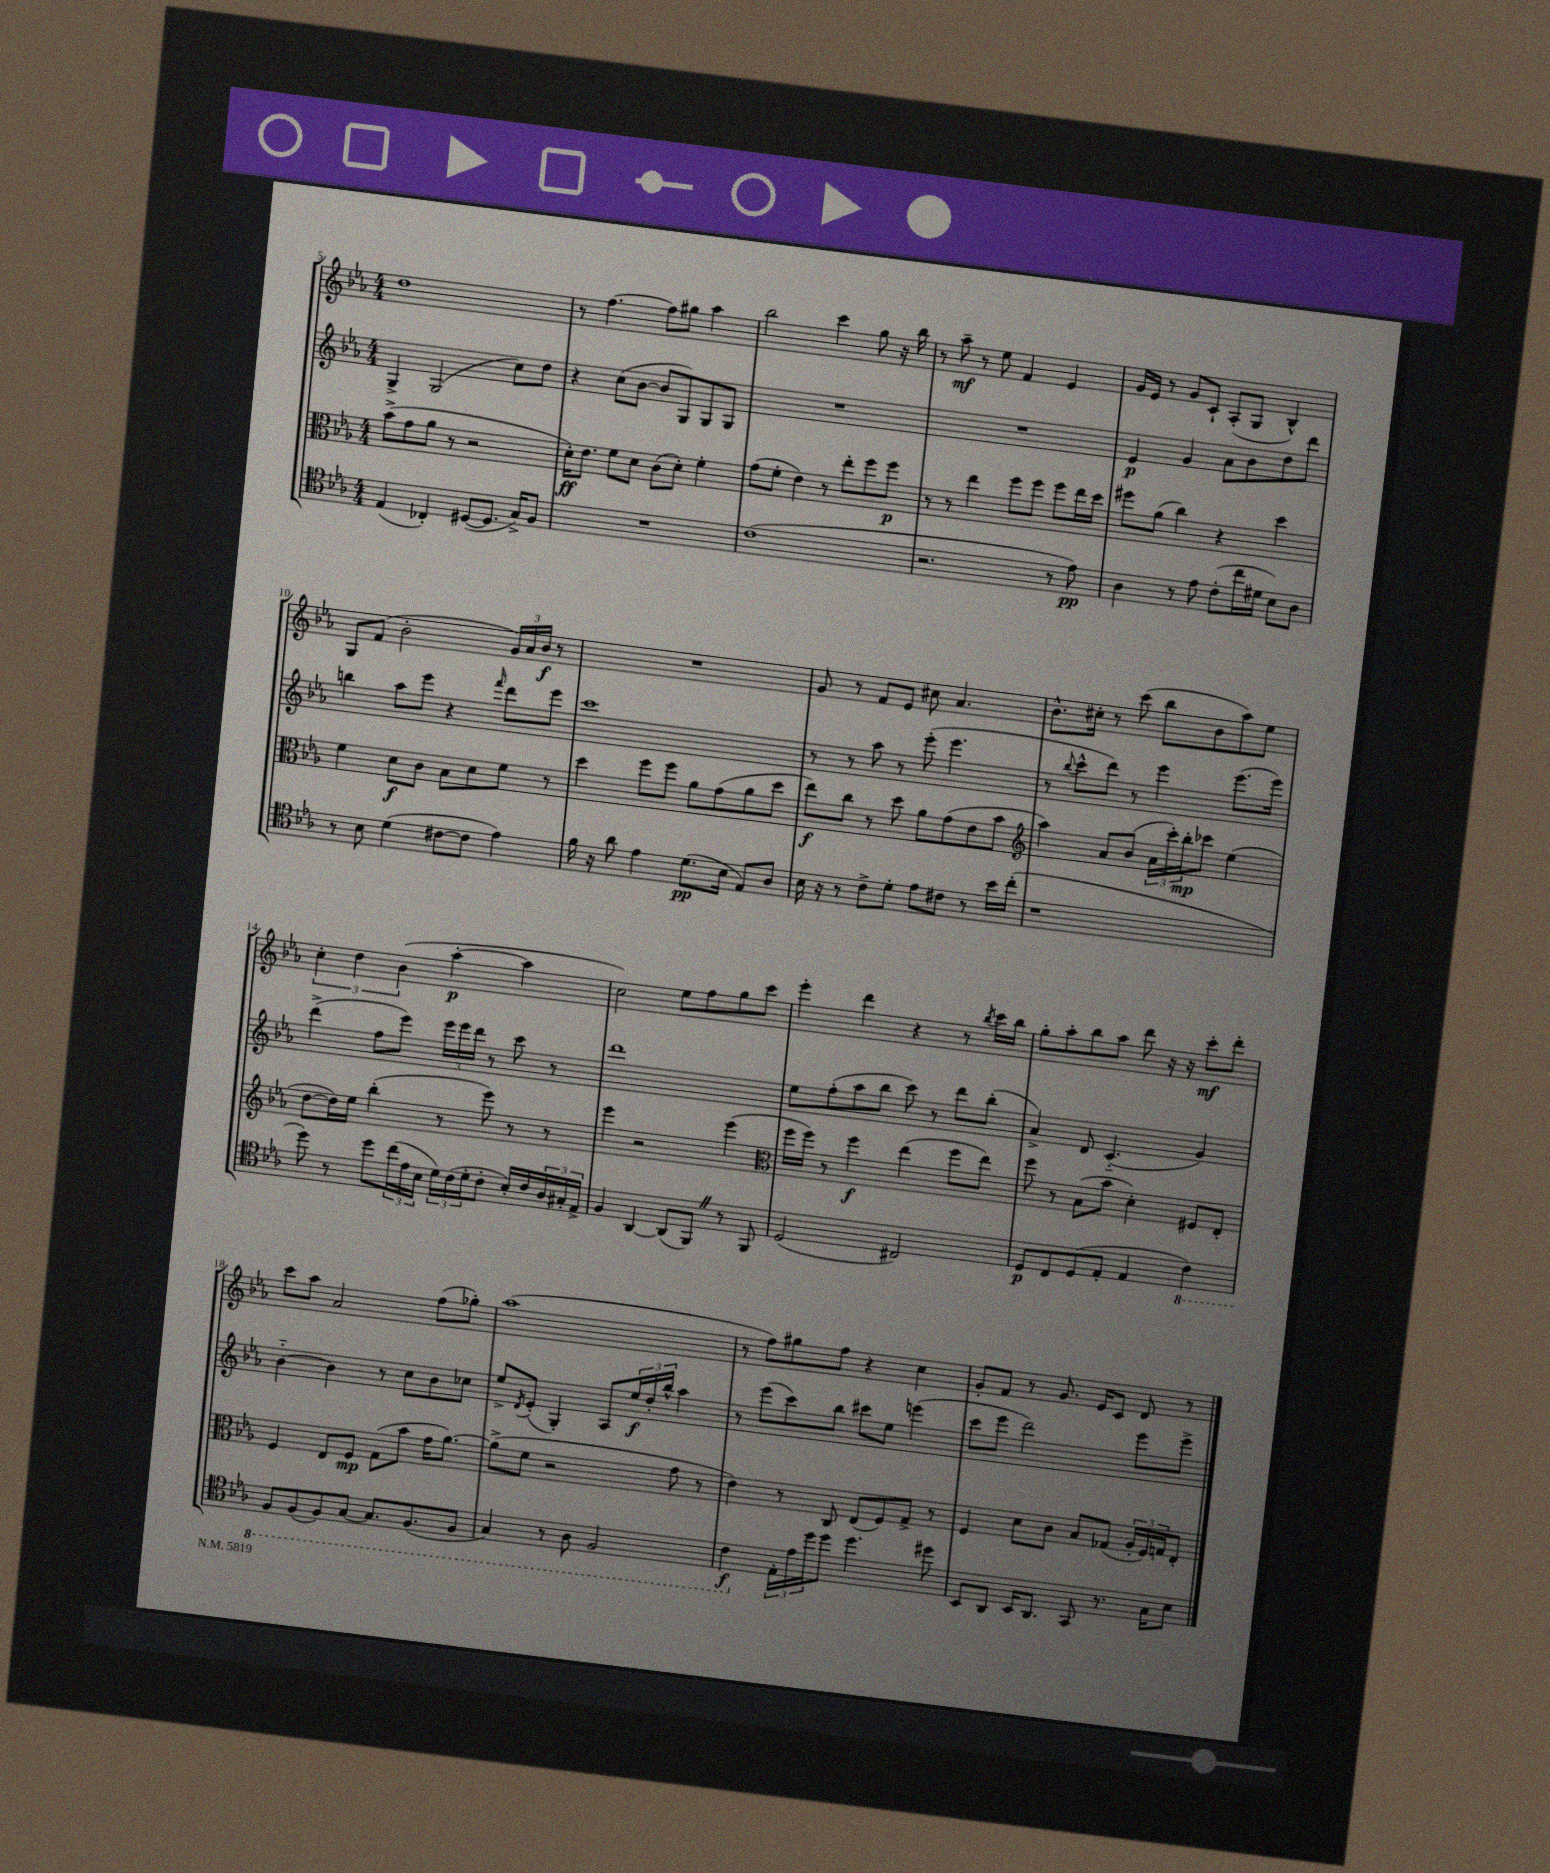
<<
\new StaffGroup <<
\new Staff = "s0" {
    \clef treble \key ees \major \numericTimeSignature \time 4/4
    d''1 |
    r8 f''4.~ f''8 gis''8 aes''4 |
    bes''2 c'''4 g''8 r16 bes''16 |
    r8 aes''8--\mf r8 ees''8 f'4 ees'4 |
    g'16 ees'16 r8 g'8 c'8-! aes8-.( g8 bes4-^) |
    g8 f'8( bes'2-. \tuplet 3/2 { g'16) aes'16 bes'16\f } r8 |
    R1 |
    g'8 r8 f'8 ees'8 cis''8 aes'4. |
    bes'8.-^ cis''16-. r8 c'''8( bes''8 bes'8 aes''8) ees''8 |
    \tuplet 3/2 { c''4-. d''4 bes'4( } aes''4~-.\p aes''4 |
    c''2) ees''8 f''8 g''8 c'''8 |
    ees'''4-. d'''4 r4 r8 \acciaccatura { bes''8 } c'''16 bes''16 |
    g''8-. aes''8-. bes''8 aes''8 d'''8 r16 r16 c'''8-.\mf d'''8-. |
    c'''8 aes''8 aes'2 f''8( ges''8-.) |
    aes''1( |
    r8 f''8) gis''8 f''8 r4 c''4 |
    g'8-. f'8 r8 g'8. ees'16 c'8 d'8 r8 \bar "|." |
}
\new Staff = "s1" {
    \clef treble \key ees \major \numericTimeSignature \time 4/4
    g4-> g2( c''8) d''8 |
    r4 c''8( bes'8~ bes'8 g8) g8 g8 |
    R1 |
    R1 |
    ees'4\p g'4 aes'8 bes'8 d''8 d'''8 |
    b''4 aes''8 ees'''8 r4 \grace { f'''16 } d'''8 ees'''8 |
    c'''1 |
    r8 r8 aes''8 r8 ees'''8-.( ees'''4. |
    r8 \appoggiatura { bes''8 } c'''8-^ d'''8) r8 ees'''4 ees'''8.( ees'''16) |
    d'''4->( f''8 ees'''8) \tuplet 3/2 { ees'''16 ees'''16 d'''16 } r8 c'''8 r8 |
    d'''1 |
    ees''8 f''8-.( aes''8 bes''8 c'''8) r8 d'''8 bes''8-.( |
    aes'4->) d'8 c'4.-_( g'4) |
    bes'4~-_ bes'4 r8 c''8 bes'8 ces''8 |
    ees''8-> \acciaccatura { d'8 } ees'8-.( g4-.) aes8 \tuplet 3/2 { ees''16\f d''16-. bes''16-^ } aes''4 |
    r8 ees'''8( c'''8) bes''8 cis'''8 ees''8 e'''4( |
    c'''8 ees'''8 d'''2) ees'''8 ees'''8-> \bar "|." |
}
\new Staff = "s2" {
    \clef alto \key ees \major \numericTimeSignature \time 4/4
    bes'8->( g'8 aes'8 r8 r2 |
    d'16-.\ff) ees'8. f'8 d'8 c'8( d'8-.) f'4-. |
    g'8( f'8-. ees'4) r8 ees''8-. f''8 f''8\p |
    r8 r8 ees''4 f''8 f''8 f''8 ees''16 d''16 |
    fis''8 aes'8( c''4) r4 d''4 |
    f'4 d'8\f c'8 bes8 d'8 f'8 r8 |
    d''4 f''8 f''8 aes'8 g'8( aes'8 d''8 |
    ees''8\f) c''8 r8 d''8 aes'8 g'8( ees'8 bes'8 |
    \clef treble aes''4) aes'8 bes'8( \tuplet 3/2 { aes'16 c'''16-.) bes''16-.\mp } ces'''8 ees''4( |
    d''8~ d''16) ees''16 bes''4-.( r8 ees'''8) r8 r8 |
    ees'''4 r2 ees'''4( |
    \clef alto f''16 f''16) r8 f''4\f ees''4( f''8 ees''8) |
    f''8 r8 bes8( bes'8 d'4-.) fis8 ees8-. |
    f4 ees8 f8\mp g8( bes'8 g'16 aes'8.~) |
    aes'8->( f'8 r2 g'8 r8 |
    ees'4) r8 c8 ees8( f8) g8-> r8 |
    f4 d'8 c'8 bes8 ges8( \tuplet 3/2 { aes16-. f16) g16 } ees8-. \bar "|." |
}
\new Staff = "s3" {
    \clef tenor \key ees \major \numericTimeSignature \time 4/4
    ees4( ces4-.) dis8~( dis8. g16->) f8 |
    R1 |
    c'1( |
    r2. r8 ees'8\pp) |
    aes4 r8 ees'8 c'8-.( c''16 dis'16 bes8) aes8 |
    r8 bes8 d'4( cis'8~ cis'8 ees'4) |
    f'16 r16 aes'8 ees'4 d'8.\pp( bes16 ees8) aes8 |
    bes16 r16 r8 c'8-> d'8-. ees'8 cis'8 r8 bes'16 c''16-.( |
    r1 |
    d''8) r8 d''8 \tuplet 3/2 { c''16( ees'16 bes16 } \tuplet 3/2 { d'16) c'16( d'16-. } c'8-. bes16-.) c'16 \tuplet 3/2 { aes16 gis16-. ees16-> } |
    f4 aes,4~ aes,8( f,8) \once \override BreathingSign.text = \markup { \musicglyph "scripts.caesura.straight" } \breathe r8 f,8 |
    d2( cis2) |
    d8\p c8 d8( ees8-. ees4 \ottava #-1 c4) |
    f,8 f,8( f,8) g,8~ g,8. f,8.( f,8 |
    g,4) r8 aes,8 f,2 |
    c4\f \ottava #0 \tuplet 3/2 { ees16-. ees'16 d''16 } d''8 d''4. dis''8 |
    bes,8 aes,8 bes,16 aes,8. g,8 r8. g16 bes8 \bar "|." |
}
>>
>>
\layout { \context { \Score currentBarNumber = #5 } }
